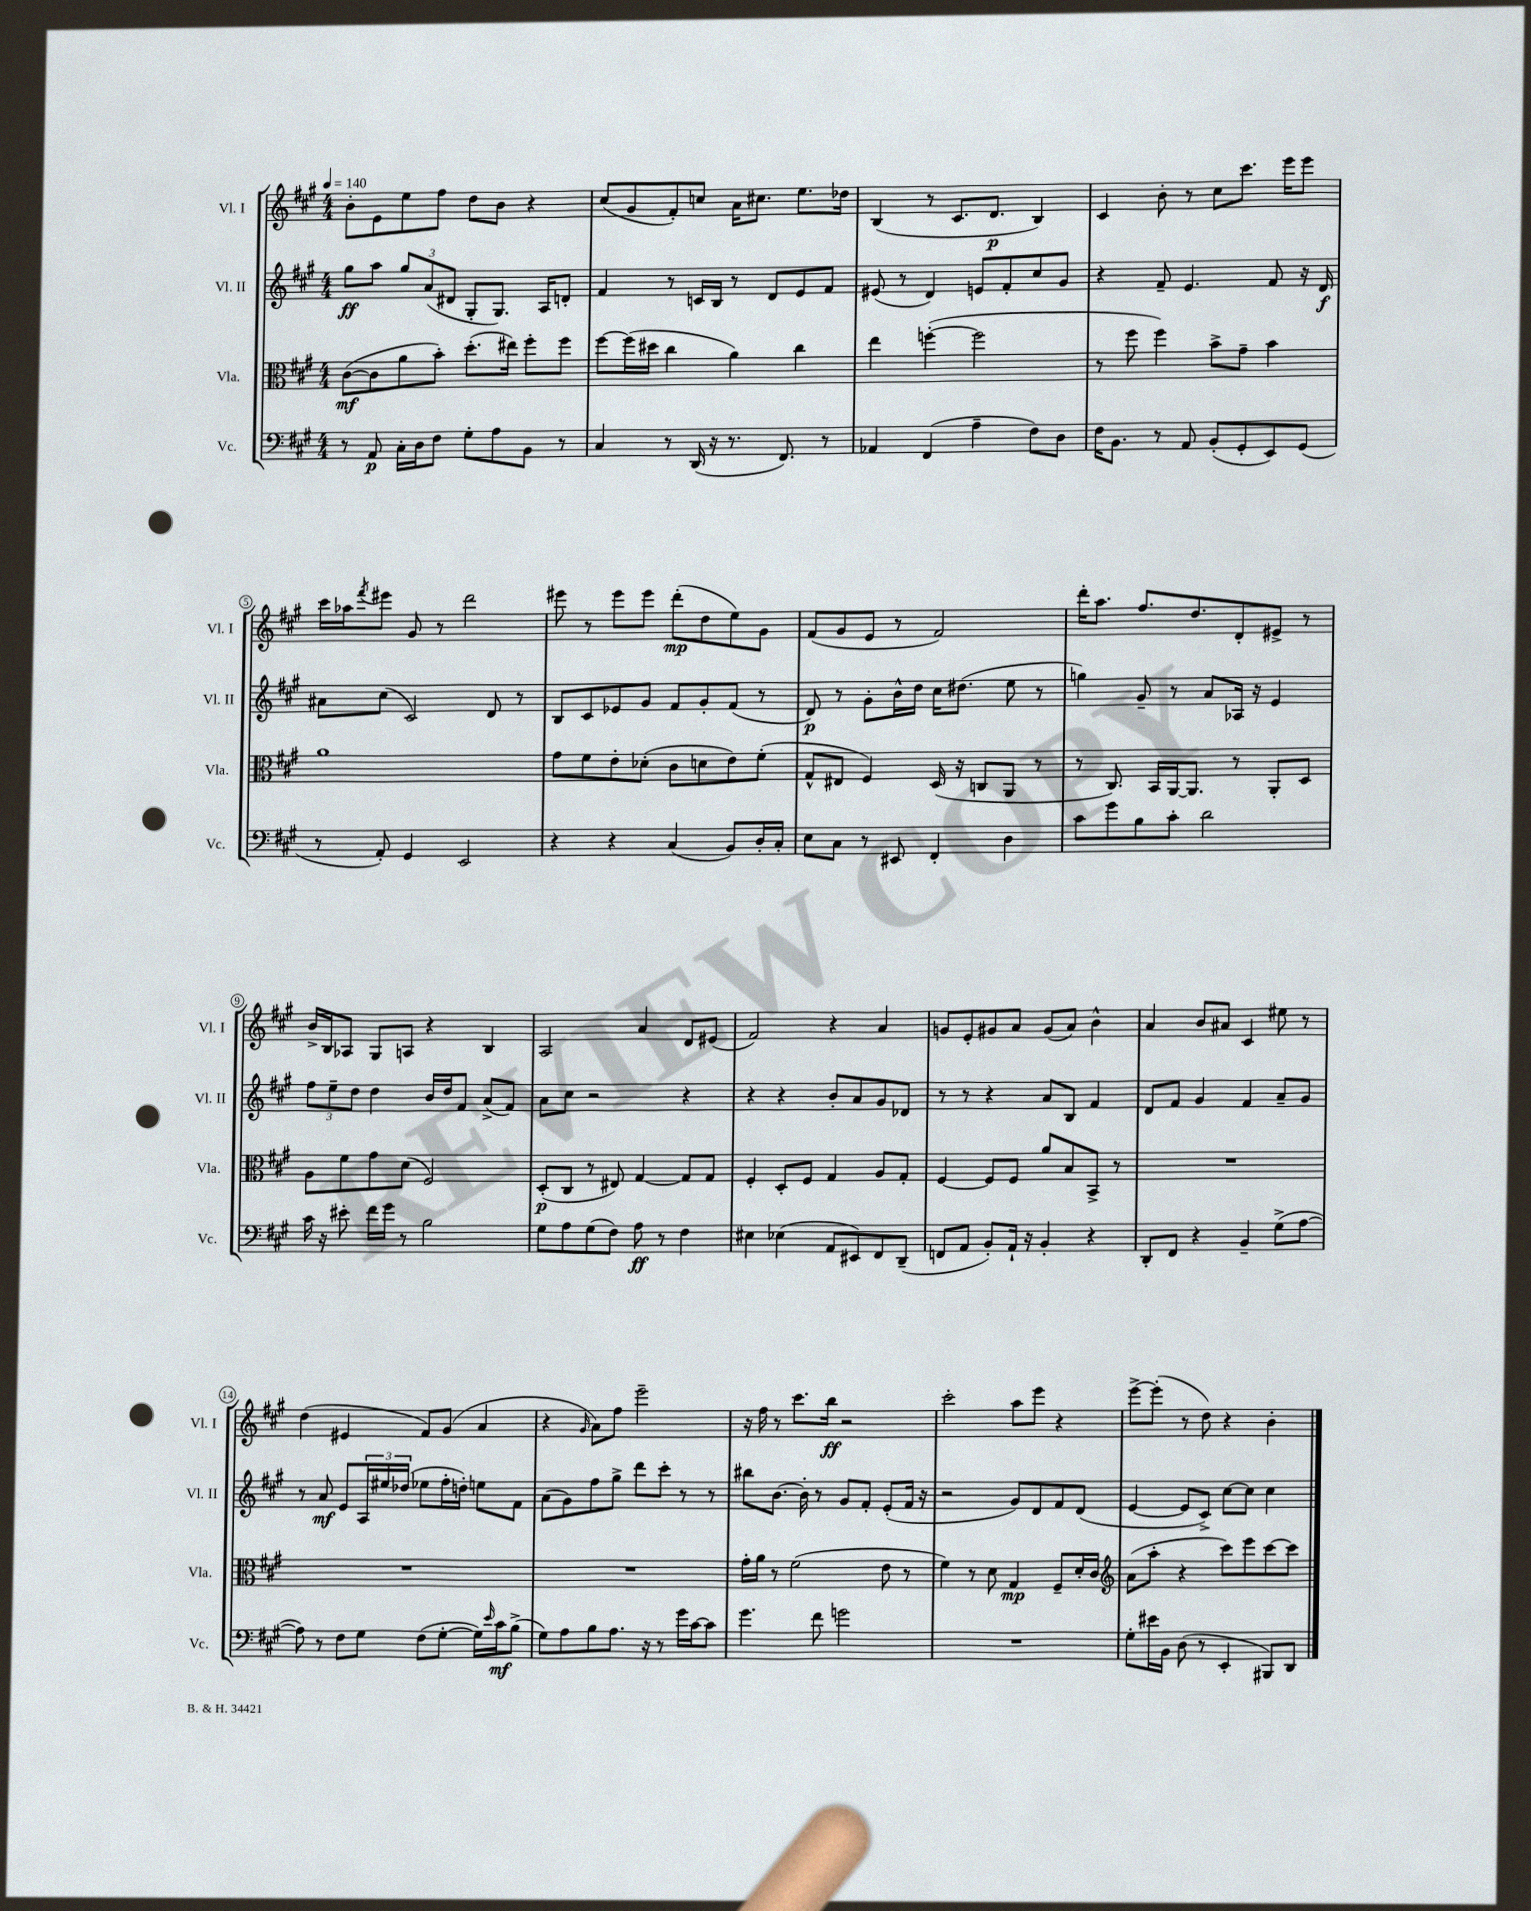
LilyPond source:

<<
\new StaffGroup <<
\new Staff = "s0" \with { instrumentName = "Vl. I" shortInstrumentName = "Vl. I" } {
    \clef treble \key a \major \numericTimeSignature \time 4/4 \tempo 4 = 140
    b'8-. e'8 e''8 fis''8 d''8 b'8 r4 |
    cis''8( gis'8 fis'8-.) c''8 a'16 cis''8. e''8. des''16 |
    b4( r8 cis'8. d'8.\p b4) |
    cis'4 b'8-. r8 cis''8 cis'''8. e'''16 e'''8 |
    cis'''16 aes''16 \acciaccatura { fis'''8 } eis'''8 gis'8 r8 d'''2 |
    eis'''8 r8 eis'''8 eis'''8 d'''8-.\mp( d''8 e''8) gis'8 |
    fis'8( gis'8 e'8 r8 fis'2) |
    d'''16-. a''8. fis''8. d''8. d'8-. eis'8-> r8 |
    b'16-> b16 aes8 gis8 a8 r4 b4 |
    a2 a'4 d'8 eis'8( |
    fis'2) r4 a'4 |
    g'8 e'8-. gis'8 a'8 gis'8( a'8) b'4-^ |
    a'4 b'8 ais'8 cis'4 eis''8 r8 |
    d''4( eis'4 fis'8) gis'8( a'4 |
    r4 \grace { gis'16 } a'8) fis''8 e'''2-- |
    r16 fis''16 r8 cis'''8. b''16\ff r2 |
    cis'''2-. a''8 e'''8 r4 |
    e'''8~-> e'''8-.( r8 d''8) r4 b'4-. \bar "|." |
}
\new Staff = "s1" \with { instrumentName = "Vl. II" shortInstrumentName = "Vl. II" } {
    \clef treble \key a \major \numericTimeSignature \time 4/4
    gis''8\ff a''8 \tuplet 3/2 { gis''8 a'8( dis'8 } gis8-. gis8.) a16 d'8-. |
    fis'4 r8 c'16 b16 r8 d'8 e'8 fis'8 |
    eis'8( r8 d'4) e'8 fis'8-. cis''8 gis'8 |
    r4 fis'8-- e'4. fis'8 r16 d'16\f |
    ais'8 cis''8( cis'2) d'8 r8 |
    b8 cis'8 ees'8 gis'8 fis'8 gis'8-. fis'8( r8 |
    d'8\p) r8 gis'8-. b'16-^ d''16 cis''16 dis''8.( e''8 r8 |
    g''4) gis'8-- r8 a'8 aes16 r16 e'4 |
    \tuplet 3/2 { fis''8 e''8-- d''8 } d''4 b'16 d''16 fis'8 a'8->( fis'8) |
    a'8 cis''8 r2 r4 |
    r4 r4 b'8-. a'8 gis'8 des'8 |
    r8 r8 r4 a'8 b8 fis'4 |
    d'8 fis'8 gis'4 fis'4 a'8-- gis'8 |
    r8 a'8\mf e'8 \tuplet 3/2 { a16 eis''16 des''16( } ees''8 fis''16-. d''16-.) e''8 fis'8 |
    a'8( gis'8) fis''8 gis''8-> d'''8 cis'''8-. r8 r8 |
    bis''8 b'8.~ b'16-. r8 gis'8 fis'8-. e'8-.( fis'16 r16 |
    r2 gis'8) d'8 fis'8 d'8( |
    e'4~ e'8 cis'8->) cis''8~ cis''8 cis''4 \bar "|." |
}
\new Staff = "s2" \with { instrumentName = "Vla." shortInstrumentName = "Vla." } {
    \clef alto \key a \major \numericTimeSignature \time 4/4
    cis'8~\mf( cis'8 a'8 b'8-.) d''8.-.( eis''16) fis''8-. fis''8 |
    fis''8~ fis''16( dis''16 cis''4 a'4) cis''4 |
    e''4 f''4~-.( f''2 |
    r8 fis''8 fis''4) b'8-> gis'8-- b'4 |
    a'1 |
    gis'8 fis'8 e'8-. des'8-.( cis'8 d'8 e'8) fis'8-.( |
    gis8-^ eis8 fis4) d16( r16 c8 a,8 r8 |
    r8 cis8.) b,16 a,16~ a,8. r8 a,8-. d8 |
    a8 fis'8 gis'8 d'8( fis2) |
    d8-.\p( cis8 r8 eis8) gis4~ gis8 gis8 |
    fis4-. d8-. fis8 gis4 a8 gis8-. |
    fis4~ fis8 fis8 a'8 b8 b,8-> r8 |
    R1 |
    R1 |
    R1 |
    gis'16-. a'16 r8 fis'2( e'8 r8 |
    fis'4) r8 d'8 gis4\mp fis8-- d'16-. cis'16 |
    \clef treble a'8( a''8-. r4 cis'''8) e'''8 cis'''8~ cis'''8 \bar "|." |
}
\new Staff = "s3" \with { instrumentName = "Vc." shortInstrumentName = "Vc." } {
    \clef bass \key a \major \numericTimeSignature \time 4/4
    r8 a,8\p cis16-. d16 fis8 gis8-. a8 b,8 r8 |
    cis4 r8 d,16( r16 r8. fis,8.) r8 |
    aes,4 fis,4( a4-- fis8) d8 |
    fis16 b,8. r8 a,8 b,8-.( gis,8-. e,8) gis,8( |
    r8 a,8-.) gis,4 e,2 |
    r4 r4 cis4( b,8) d16-. cis16-. |
    e8 cis8 r8 eis,8 fis,4-. d4 |
    cis'8 gis'8 b8 cis'8-. d'2 |
    cis'16 r16 eis'8-. fis'16 gis'16 r8 b2 |
    gis8 a8 gis8( fis8) a8\ff r8 fis4 |
    eis4 ees4( a,8 eis,8) fis,8 d,8--( |
    f,8 a,8 b,8-.) a,16-! r16 b,4-. r4 |
    d,8-. fis,8 r4 b,4-- gis8->( a8~ |
    a8) r8 fis8 gis8 fis8( gis8~-. gis16) \grace { e'16 } cis'16\mf b8->( |
    gis8) a8 b8 a8. r16 r8 gis'16 cis'16~ cis'8 |
    gis'4. fis'8 g'2 |
    R1 |
    gis8-. eis'16 b,16 d8( r8 e,4-. bis,,8) d,8 \bar "|." |
}
>>
>>
\layout { \context { \Score \override BarNumber.stencil = #(make-stencil-circler 0.1 0.3 ly:text-interface::print) } }
